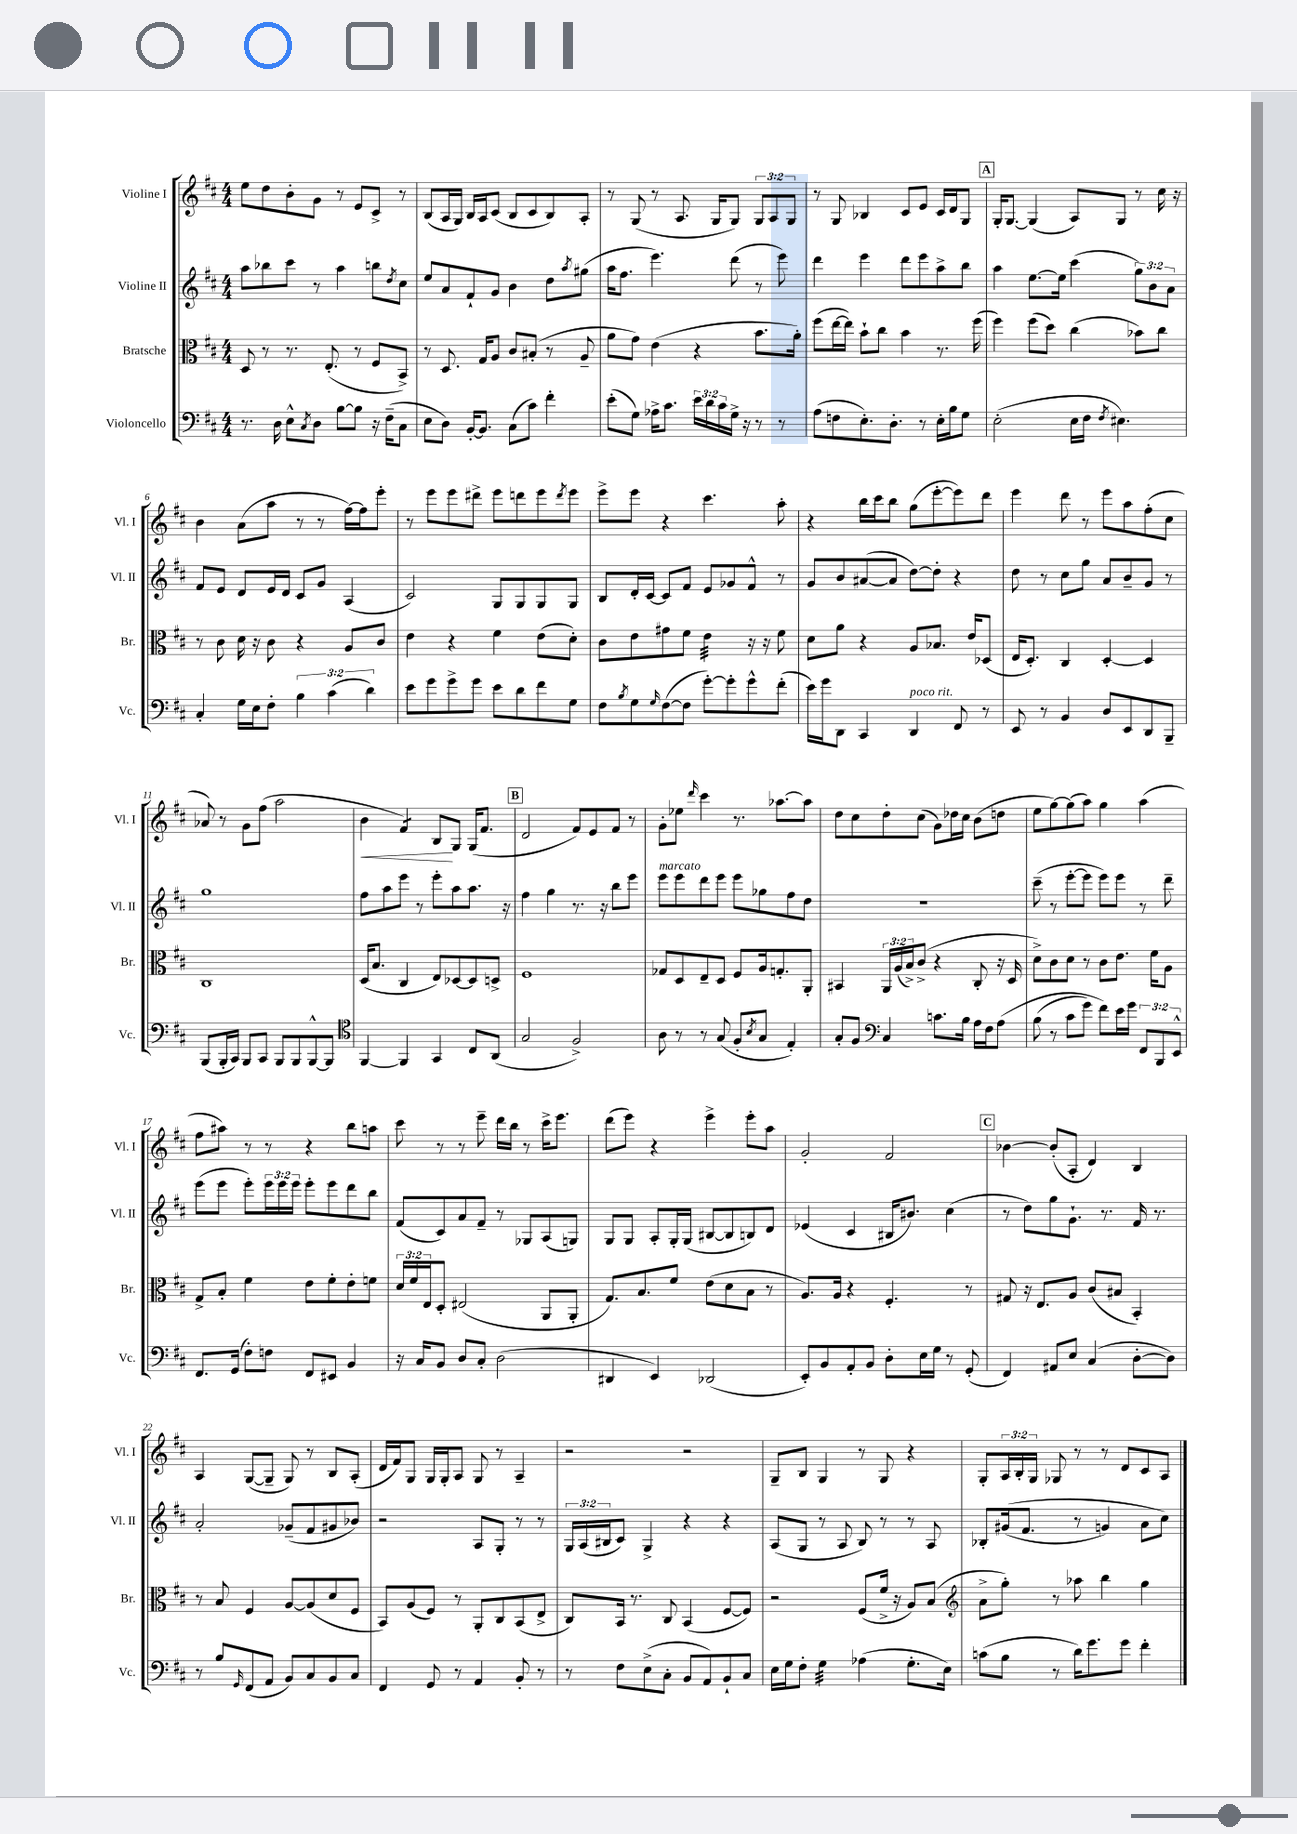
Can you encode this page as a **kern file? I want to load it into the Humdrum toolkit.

**kern	**kern	**kern	**kern
*staff4	*staff3	*staff2	*staff1
*clefF4	*clefC3	*clefG2	*clefG2
*k[f#c#]	*k[f#c#]	*k[f#c#]	*k[f#c#]
*M4/4	*M4/4	*M4/4	*M4/4
8.r	8D	8aa	8ee
.	8r	8bb-	8dd
16D	.	.	.
8E^^	8.r	8ccc#	8b'
8qC#	.	.	.
8D	.	8r	8g
.	(8.E'	.	.
[8B	.	4aa	8r
8B]	8r	.	8e
16r	8F#	8bb	8c#^
(16F#~	.	.	.
.	.	8qdd	.
8C#	8BB^)	8cc#	8r
=	=	=	=
8E	8r	8ee	(8B
8D)	8.D	8a	16A
.	.	.	16G)
[16BB'	.	8f#`	16B
8.BB]	16G	.	16A
.	8A	8g	(8c#
(8C#	8c#	4b	8B
8c#)	(8B#'	.	8c#
4f#'	8r	8dd	8B)
.	.	8qaa	.
.	8A~	(8gg#	8A'
=	=	=	=
(8e'	8a	16aa	8r
.	.	8.ff#	.
8G)	8g)	.	(8G
16A-^	(4e	4.eee)	8r
8.c#	.	.	.
.	.	.	8.A
24e	4r	.	.
24d	.	.	.
.	.	.	16G
24c#	.	.	.
16G^	.	(8ddd	8G)
16r	.	.	.
8r	8.b	8r	12G
.	.	.	12A
8r	.	8eee)	.
.	.	.	12G
.	16a')	.	.
=	=	=	=
(8A	(8ff#	4ddd	8r
8F	[16ee	.	8G
.	16ee])	.	.
8.E')	8b`	4eee	4B-
.	8cc#	.	.
8.D'	.	.	.
.	4b	8ddd	8c#
8r	.	8eee	8e
16E'	8.r	8aa^	16c#
16B	.	.	16d
8G	.	8bb	8G
.	(16ff#	.	.
=	=	=	=
(2E'	4ff#)	4aa	16G'
.	.	.	[8.G
.	(8ff#	[8.ee	(4G]
.	8dd)	.	.
.	.	16ee]	.
16E	(4cc#	(4ccc#	8A)
16F#	.	.	.
8qF#	.	.	.
4.E#)	.	.	8G
.	8b-)	12gg)	8r
.	.	12b	.
.	8cc#	.	16cc#
.	.	12a	.
.	.	.	16r
=	=	=	=
4C#'	8r	8f#	4b
.	8c#	8e	.
16G	16d	8d	(8a
16E	16r	.	.
8F#'	8c#	16e	8aa
.	.	16d	.
6B	4r	8c#	8r
.	.	8g	8r
(6c#	.	.	.
.	8A	(4A	[16ff#)
.	.	.	16ff#]
6d)	.	.	.
.	8c#	.	8eee'
=	=	=	=
8e	4e	2c#)	8r
8g	.	.	8eee
8g^	4r	.	8eee
8g	.	.	8ddd#^
8e	4f#	8G	8eee
8d	.	8G	8ddd
8f#	(8e	8G	8eee
.	.	.	8qddd
8G	8d')	8G	8eee
=	=	=	=
8F#	8c#	8B	8eee^
8qB	.	.	.
8G	8e	16d'	8eee
.	.	[16c#	.
16qqG	.	.	.
([8F#	8g#	8c#]	4r
8F#]	8f#	8f#	.
[8g')	4e	8e	4.ccc#
8g']	.	8g-	.
8g^^	16r	8f#^^	.
.	16r	.	.
(8f#'	8f#	8r	8aa'
=	=	=	=
16e)	8d	8g	4r
16g	.	.	.
8DD	8a	8b	.
4CC#	4r	([8a#	16bb
.	.	.	16ccc#
.	.	8a#]	8bb
4DD	8A	[8dd)	(8gg
.	8.B-	8dd']	[8eee'
8FF#	.	4r	8eee])
.	16e	.	.
8r	(8D-	.	8ddd
=	=	=	=
8EE	16E	8dd	4eee
.	8.D')	.	.
8r	.	8r	.
4BB	4C#	8cc#	8ddd
.	.	8gg	8r
8D	[4D'	8a	8eee
8EE	.	8b~	8aa
8DD	4D]	8g	(8ff#'
8BBB~	.	8r	8cc#
=	=	=	=
(8BBB	1C#	1gg	8a-)
16BBB'	.	.	8r
16CC#)	.	.	.
8BBB	.	.	8g
8CC#	.	.	(8ff#
8BBB	.	.	2aa
8BBB	.	.	.
[8BBB^^	.	.	.
8BBB]	.	.	.
=	=	=	=
*clefC4	*	*	*
[4FF#	(16D	8ff#	4b
.	8.B	.	.
.	.	8aa	.
4FF#]	4C#	8eee	4f#)
.	.	8r	.
4GG	8E)	8eee'	8B
.	[8D-	8aa	8G
8C#	8D-]	8.aa	(16G
.	.	.	8.f#
(8AA	8D^	.	.
.	.	16r	.
=	=	=	=
2G	1F#	4ff#	2d
.	.	4gg	.
2F#^)	.	8.r	8f#)
.	.	.	8e
.	.	16r	.
.	.	8bb	8f#
.	.	8eee	8r
=	=	=	=
8A	8G-	8eee	8g'
8r	8D	8eee	8ee-
.	.	.	16qqddd
8r	8E~	8ddd	4ccc#
(8G	8D	8eee	.
8F#'	8F#	8eee	8.r
8qB	.	.	.
8G	16A	8gg-	.
.	8.G'	.	[8.aa-
4E')	.	8ff#	.
.	8AA'	8dd	8aa-]
=	=	=	=
8G'	4BB#	1r	8dd
8F#	.	.	8cc#
*clefF4	*	*	*
4C#	24AA	.	8dd'
.	(24A	.	.
.	24B^)	.	.
.	(8c#^	.	(8cc#
8.c	4r	.	8g)
.	.	.	16dd-
16B	.	.	16cc#
16A	8C#'	.	(8b
16F#	.	.	.
&(8A	16r	.	8dd
.	16D	.	.
=	=	=	=
(8B	8d^)	(8ccc#~	8ee
8r	8c#	8r	[8gg)
8c#	8d	[8eee'	(8gg]
8g)	8r	8eee]	8aa)
8f#&)	8c#	8eee)	4gg
16e	8.e	8eee	.
16g	.	.	.
12FF#	.	8r	(4aa
.	16f#	.	.
12BBB	.	.	.
.	8A	8ddd~	.
12EE^^	.	.	.
=	=	=	=
8.FF#	8G^	(8eee	8ff#
.	8B'	8eee	8aa#)
(16GG	.	.	.
8F#')	4f#	8eee')	8r
8F	.	24eee	8r
.	.	24eee	.
.	.	24eee	.
8FF#	8e	8eee'	4r
8EE#	8f#'	8eee	.
4BB	8e'	8ddd	8bb
.	8f	8bb	8aa
=	=	=	=
16r	24d	(8f#	8ccc#
.	24f#	.	.
16C#	.	.	.
.	24E	.	.
8BB	8D'	8c#)	8r
8D	(2E#	8a	8r
8C#'	.	8f#~	8eee~
(2D	.	8r	16ddd
.	.	.	16bb
.	.	8G-	8r
.	8AA	(8A	16ccc#^
.	.	.	8.eee
.	8AA'	8G)	.
=	=	=	=
4DD#	8.G)	8G	(8ddd
.	.	8G	8eee)
.	8.B	.	.
4EE)	.	8A'	4r
.	8f#	16G'	.
.	.	(16G	.
(2DD-	(8e	[8B#	4eee^
.	8d	8B#]	.
.	8B	8B)	8eee'
.	8r	8d	8aa
=	=	=	=
8EE')	8.A)	(4e-	2g'
8BB	.	.	.
.	16A	.	.
8AA'	4r	4c#	.
8BB	.	.	.
8D'	4.F#'	16B#	2f#
.	.	8.b#)	.
16E	.	.	.
16G	.	.	.
8r	.	(4cc#	.
(8GG'	8r	.	.
=	=	=	=
4FF#)	8G#	8r	[4b-
.	16r	8dd)	.
.	8.E	.	.
8AA#	.	8gg	(8b-']
8E	8A	8.g`	8A'
(4C#	(8c#	.	4d)
.	.	8.r	.
.	8B#	.	.
[8D'	4BB')	16f#	4B
.	.	8.r	.
8D])	.	.	.
=	=	=	=
8r	8r	2a'	4A
8B	8B	.	.
16qqGG	.	.	.
(8FF#	4F#	.	([8G
8AA	.	.	8G~]
8BB)	[8A	(8g-~	8G)
8C#	(8A]	8f#	8r
8BB	8d	8g#	8B
8C#	8F#	8b-)	(8A'
=	=	=	=
4FF#	8BB)	2r	16d
.	.	.	16f#)
.	(8A	.	8G
8GG	8F#)	.	16G
.	.	.	16G'
8r	8r	.	8A
4AA	8AA'	8A	8G
.	8C#	8G'	8r
8BB'	(8BB	8r	4A~
8r	8E^	8r	.
=	=	=	=
8r	8C#)	24G	2r
.	.	(24A	.
.	.	24B#	.
8F#	16BB	8c#)	.
.	8.r	.	.
(8E^	.	4G^	.
8C#'	8C#	.	.
8BB	(4BB	4r	2r
8AA)	.	.	.
8BB`	[8F#	4r	.
8C#	8F#])	.	.
=	=	=	=
16E	2r	(8A	8G~
16G	.	.	.
8F#'	.	8G	8B
4G	.	8r	4G
.	.	8A	.
(4A-	(8F#	8B)	8r
.	16f#^	8r	8G
.	16r	.	.
8.G'	8A)	8r	4r
.	(8B	8A	.
16E)	.	.	.
=	=	=	=
*	*clefG2	*	*
(8c	8a^	8B-'	8G'
8B	8gg')	&((16g#	24A
.	.	.	24B'
.	.	8.f#	.
.	.	.	24G
8r	8r	.	8G-
16d)	8aa-	8r	8r
8.g	.	.	.
.	4bb	4g)	8r
8g	.	.	8d
4f#'	4gg	8a	8c#
.	.	8cc#&)	8A
==	==	==	==
*-	*-	*-	*-
